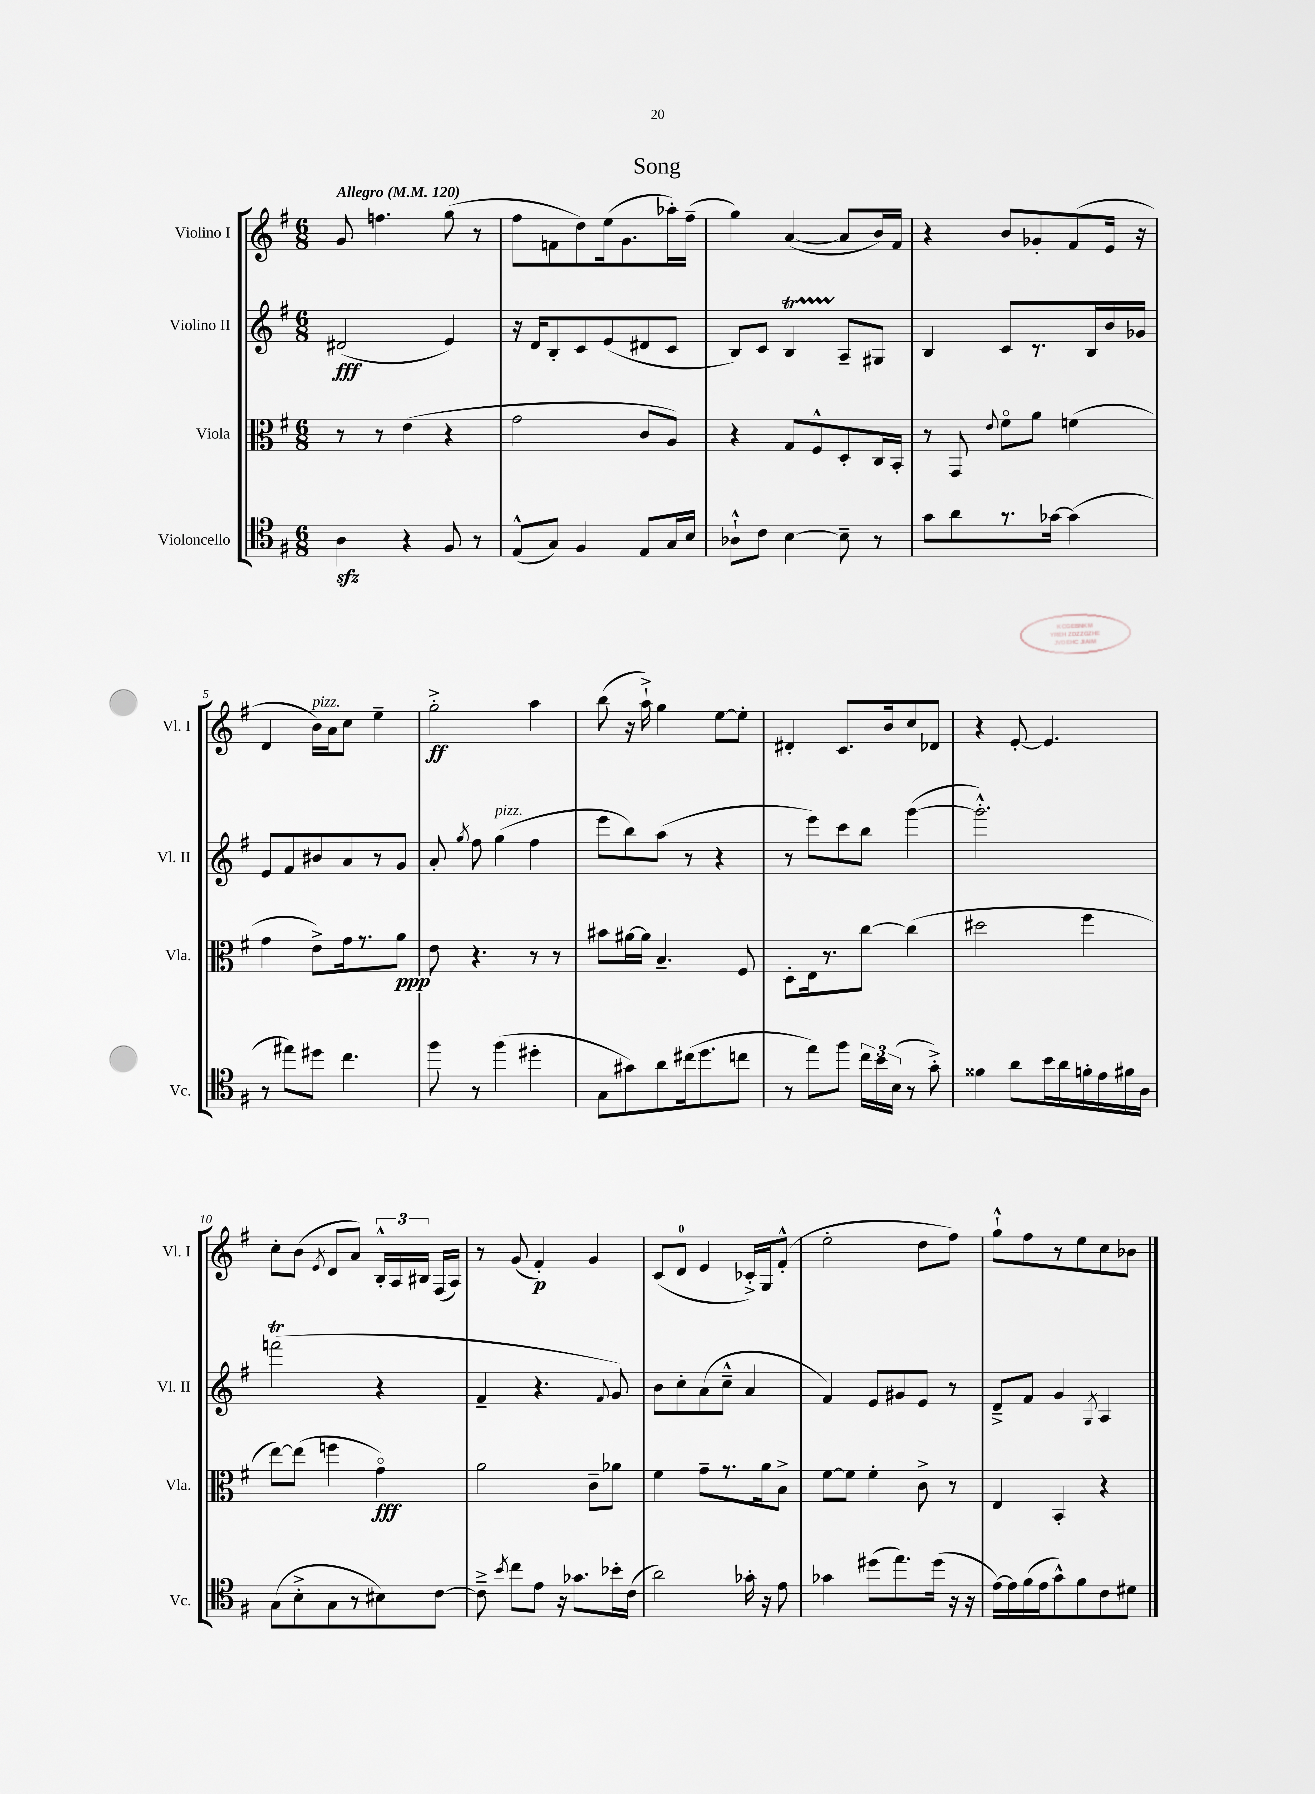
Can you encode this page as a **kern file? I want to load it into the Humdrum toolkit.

**kern	**kern	**kern	**kern
*staff4	*staff3	*staff2	*staff1
*clefC4	*clefC3	*clefG2	*clefG2
*k[f#]	*k[f#]	*k[f#]	*k[f#]
*M6/8	*M6/8	*M6/8	*M6/8
*MM120	*MM120	*MM120	*MM120
4A	8r	(2d#	8g
.	8r	.	4.ff
4r	(4e	.	.
8F#	4r	4e)	(8gg
8r	.	.	8r
=	=	=	=
(8E^^	2g	16r	8ff#
.	.	16d	.
8G)	.	8B'	8f
4F#	.	8c	8dd)
.	.	(8e	(16ee
.	.	.	8.g
8E	8c	8d#	.
16G	8A)	8c	16aa-')
16B	.	.	(16ff#~
=	=	=	=
8A-`^^	4r	8B)	4gg)
8c	.	8c	.
[4B	8G	4B	([4a
.	8F#^^	.	.
8B~]	8D'	8A~	8a]
8r	16C	8G#	16b)
.	16BB'	.	16f#
=	=	=	=
8g	8r	4B	4r
8a	8GG	.	.
.	8qqe	.	.
8.r	8f#o	8c	8b
.	8a	8.r	8g-'
[16g-	.	.	.
(4g-]	(4f	.	(8f#
.	.	16B	.
.	.	16b	16e
.	.	16g-	16r
=	=	=	=
8r	4g	8e	4d
8ee#)	.	8f#	.
8dd#	8e^)	8b#	16b)
.	.	.	16a
4.cc	16g	8a	8cc
.	8.r	.	.
.	.	8r	4ee~
.	8a	8g	.
=	=	=	=
8ff#	8e	8a'	2gg'^
.	.	8qgg	.
8r	4.r	8ff#	.
(4ff#	.	(4gg	.
4dd#'	8r	4ff#	4aa
.	8r	.	.
=	=	=	=
8G	8b#	8eee	(8bb
8g#)	[16a#	8bb)	16r
.	16a#]	.	16aa`^)
8a	4.B~	(8aa	4gg
(16cc#	.	8r	.
8.dd	.	.	.
.	.	4r	[8ee
8cc	8F#	.	8ee']
=	=	=	=
8r	8D'	8r	4d#'
8ee)	16E	8eee)	.
.	8.r	.	.
8ff#	.	8ccc	8.c
24cc	[8cc	8bb	.
24b	.	.	.
.	.	.	16b
(24B	.	.	.
8r	(4cc]	([4ggg	8cc
8g'^)	.	.	8d-
=	=	=	=
4f##	2dd#	2.ggg'^^])	4r
8a	.	.	[8e'
16b	.	.	4.e]
16a	.	.	.
16f'	4ff#	.	.
16e	.	.	.
16f#	.	.	.
16A	.	.	.
=	=	=	=
(8G	[8ee)	(2fff	8cc'
8B'^	(8ee]	.	(8b
.	.	.	8qe
8G	4ff	.	8d
8r	.	.	8a)
8B#)	4go)	4r	24B'^^
.	.	.	24A
.	.	.	24B#
[8c	.	.	(16F#
.	.	.	16A)
=	=	=	=
8c~^]	2a	4f#~	8r
8qb	.	.	.
8cc	.	.	(8g
8e	.	4.r	4f#')
16r	.	.	.
8.g-	.	.	.
.	8c~	.	4g
.	.	8qqf#	.
16b-'	8a-	8g)	.
(16c	.	.	.
=	=	=	=
2a)	4f#	8b	(8c
.	.	8cc'	8d
.	8g~	(8a	4e
.	8.r	8cc~^^	.
16g-'	.	4a	16c-'^)
16r	16a	.	16G
8e	8B^	.	(8f#'^^
=	=	=	=
4g-	[8f#	4f#)	2ee'
.	8f#]	.	.
(8dd#	4f#'	8e	.
8.ee)	.	8g#	.
.	8c^	8e	8dd
(16dd#	.	.	.
16r	8r	8r	8ff#)
16r	.	.	.
=	=	=	=
[16e)	4E	8d~^	8gg`^^
16e]	.	.	.
(16f#	.	8f#	8ff#
16e	.	.	.
8g^^)	4BB'	4g	8r
8f#	.	.	8ee
.	.	8qG	.
8c	4r	4A	8cc
8d#	.	.	8b-
==	==	==	==
*-	*-	*-	*-
